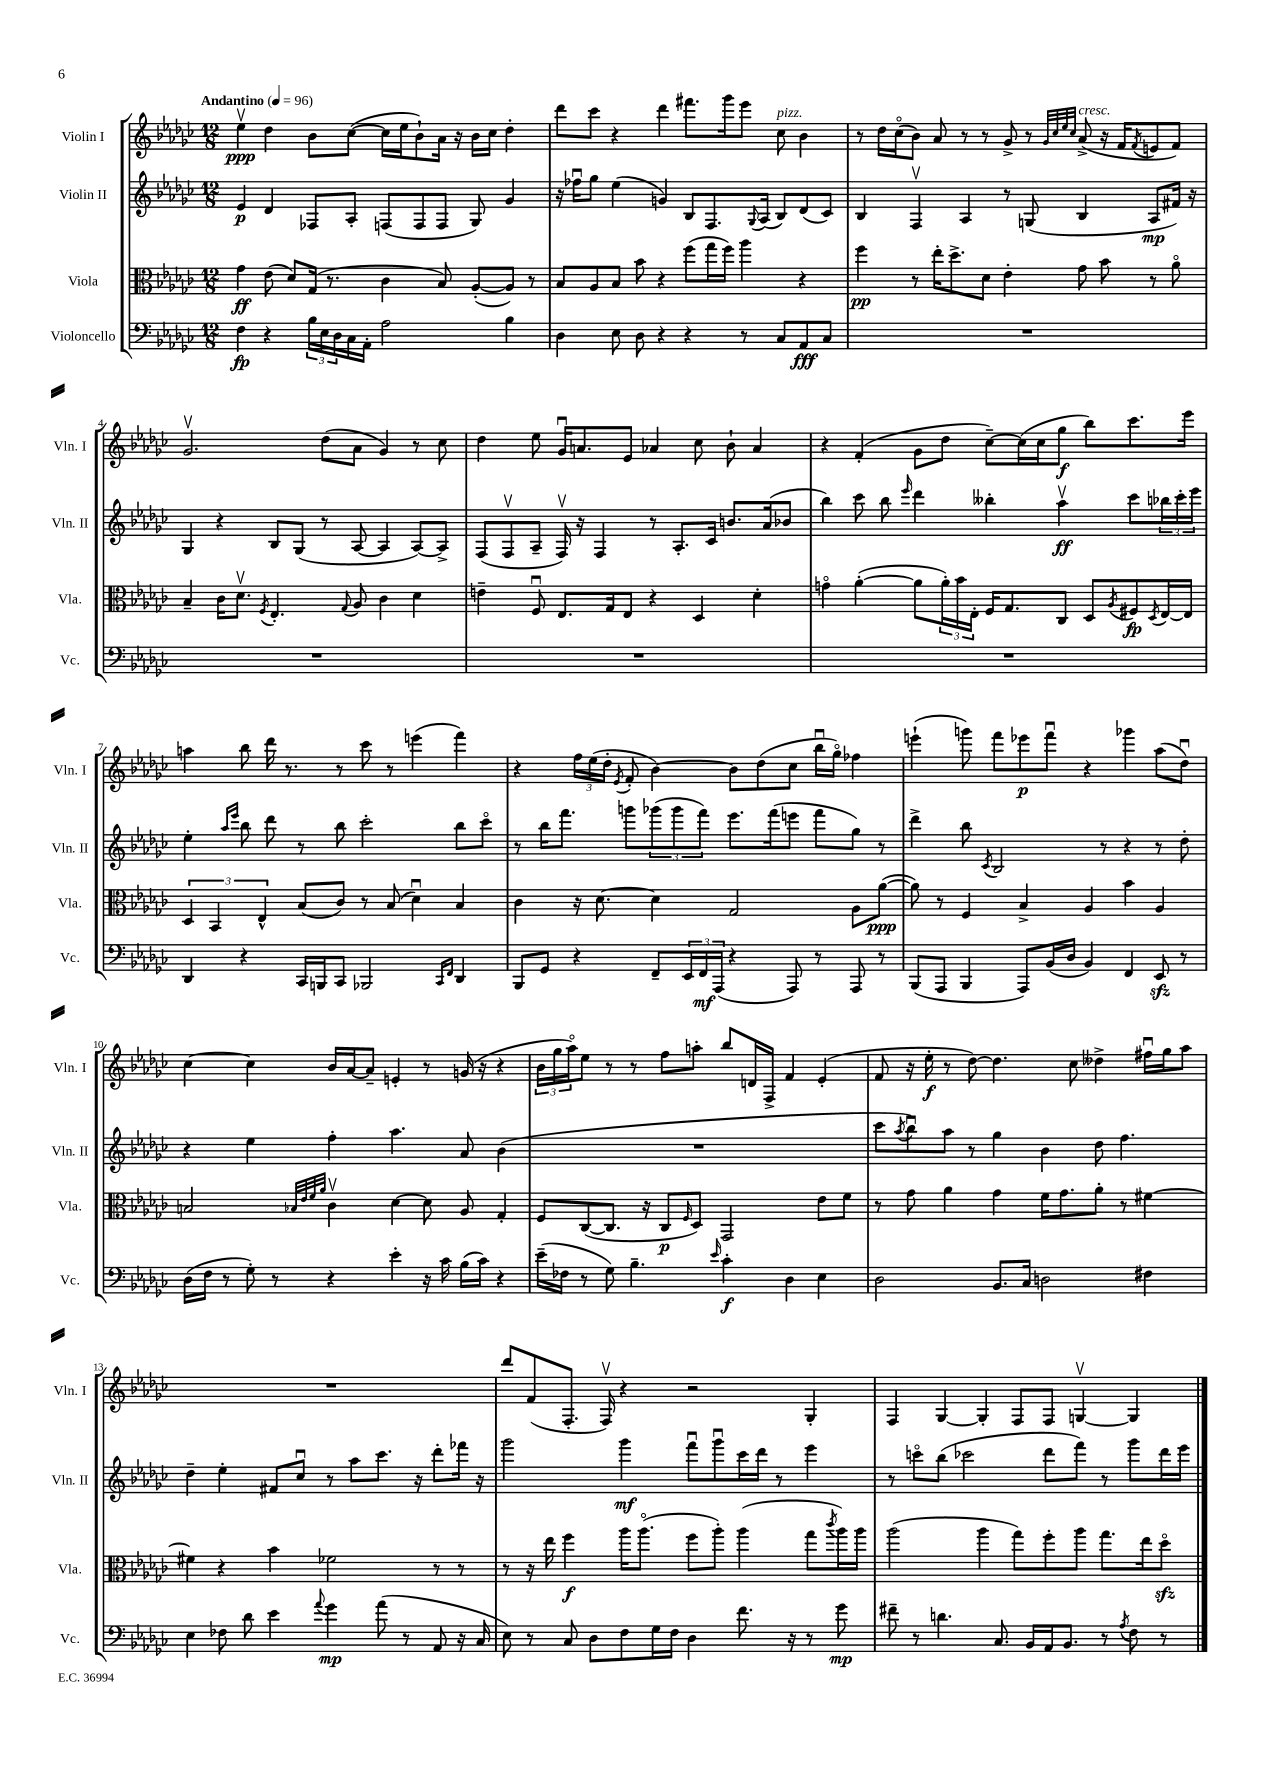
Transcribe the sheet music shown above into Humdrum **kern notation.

**kern	**kern	**kern	**kern
*staff4	*staff3	*staff2	*staff1
*clefF4	*clefC3	*clefG2	*clefG2
*k[b-e-a-d-g-c-]	*k[b-e-a-d-g-c-]	*k[b-e-a-d-g-c-]	*k[b-e-a-d-g-c-]
*M12/8	*M12/8	*M12/8	*M12/8
*MM96	*MM96	*MM96	*MM96
4F	4g-	4e-	4ee-v
4r	(8e-	4d-	4dd-
.	8d-)	.	.
24B-	(16G-	8F-	8b-
24E-	.	.	.
.	8.r	.	.
24D-	.	.	.
16C-	.	8A-'	([8cc-
16AA-'	.	.	.
2A-	4c-	(8F	16cc-]
.	.	.	16ee-
.	.	8F	8b-`)
.	8B-)	8F	16a-
.	.	.	16r
.	([8A-'	8G-)	16b-
.	.	.	16cc-
4B-	8A-])	4g-	4dd-'
.	8r	.	.
=	=	=	=
4D-	8B-	16r	8ddd-
.	.	16ff-u	.
.	8A-	8gg-	8ccc-
8E-	8B-	(4ee-	4r
8D-	8b-	.	.
4r	4r	4g)	4ddd-
4r	(8ff	8B-	8.fff#
.	16gg-	8.F	.
.	16ff)	.	16ggg-
8r	4aa-	.	8eee-
.	.	8qqG-	.
.	.	(16A-	.
8C-	.	8B-)	8cc-
8AA-	4r	(8d-	4b-
8C-	.	8c-)	.
=	=	=	=
1.r	4ff	4B-	8r
.	.	.	16dd-
.	.	.	(16cc-o
.	8r	4Fv	8b-)
.	16ee-'	.	8a-
.	8.dd-^	.	.
.	.	4A-	8r
.	8d-	.	8r
.	4e-'	8r	8g-^
.	.	(8G	8r
.	.	.	32qqg-
.	.	.	32qqcc-
.	.	.	32qqee-
.	.	.	32qqcc-
.	8g-	4B-	(8a-^
.	8b-	.	16r
.	.	.	16f
.	.	.	8qf
.	8r	8A-	8e
.	8a-o	16f#)	8f)
.	.	16r	.
=	=	=	=
1.r	4B-~	4G-	2.g-v
.	16c-	4r	.
.	8.d-v	.	.
.	8qF	.	.
.	4.E-'	8B-	.
.	.	(8G-	.
.	.	8r	(8dd-
.	8qqG-	.	.
.	8A-	[8A-	8a-
.	4c-	4A-]	4g-)
.	4d-	[8A-)	8r
.	.	8A-^]	8cc-
=	=	=	=
1.r	4e~	(8F	4dd-
.	.	8Fv	.
.	8Fu	8A-~	8ee-
.	8.E-	16Fv)	16g-u
.	.	16r	8.a
.	.	4F	.
.	16G-	.	.
.	8E-	.	8e-
.	4r	8r	4a-
.	.	8.A-'	.
.	4D-	.	8cc-
.	.	16c-	.
.	.	8.b	8b-`
.	4d-'	.	4a-
.	.	(16a-	.
.	.	8b-	.
=	=	=	=
1.r	4go	4bb-)	4r
.	([4a-'	8ccc-	(4f'
.	.	8bb-	.
.	.	16qqeee-	.
.	8a-]	4ddd-	8g-
.	24a-')	.	8dd-
.	24b-	.	.
.	24E-'	.	.
.	16F	4bb--'	[8cc-~)
.	8.G-	.	.
.	.	.	(16cc-]
.	.	.	16cc-
.	8C-	4aa-v	8gg-
.	8D-	.	8bb-)
.	8qA-	.	.
.	8F#	8ccc-	8.ccc-
.	8qD-	.	.
.	[16E-	24bb-	.
.	.	24ccc-'	.
.	16E-]	.	16eee-
.	.	24eee-	.
=	=	=	=
4DD-	6D-	4ee-'	4aa
.	6BB-	.	.
.	.	16qqaa-	.
.	.	16qqeee-	.
4r	.	8bb-	8bb-
.	6E-^^	.	.
.	.	8ddd-	16ddd-
.	.	.	8.r
16CC-	(8B-	8r	.
16BBB	.	.	.
8CC-	8c-)	8bb-	8r
2BBB-	8r	2ccc-'	8ccc-
.	(8B-	.	8r
.	4d-u)	.	(4eee
16qqCC-	.	.	.
16qqFF	.	.	.
4DD-	4B-	8bb-	4fff)
.	.	8ccc-o	.
=	=	=	=
8BBB-	4c-	8r	4r
8GG-	.	16bb-	.
.	.	8.fff	.
4r	16r	.	24ff
.	.	.	(24ee-
.	[8.d-	.	.
.	.	.	24dd-'
.	.	.	8qe-
.	.	8ggg	8f'
8FF~	4d-]	(12ggg-	[4b-)
.	.	12ggg-	.
24EE-	.	.	.
24FF	.	12fff)	.
(24AAA-	.	.	.
4r	2G-	8.eee-	8b-]
.	.	.	(8dd-
.	.	(16fff	.
8AAA-)	.	8eee	8cc-
8r	.	8fff	16bb-u
.	.	.	16gg-o)
8AAA-	8A-	8gg-)	4ff-
8r	([8a-	8r	.
=	=	=	=
(8BBB-	8a-])	4ddd-^	(4eee`
8AAA-	8r	.	.
4BBB-	4F	8bb-	8ggg)
.	.	8qc-	.
.	.	2B-	8fff
8AAA-)	4B-^	.	8eee-
(16BB-	.	.	8fffu
16D-	.	.	.
4BB-)	4A-	.	4r
.	.	8r	.
4FF	4b-	4r	4ggg-
8EE-	4A-	8r	(8aa-
8r	.	8dd-'	8dd-u)
=	=	=	=
(16D-	2B	4r	[4cc-
16F	.	.	.
8r	.	.	.
8G-')	.	4ee-	4cc-]
8r	.	.	.
.	32qqB-	.	.
.	32qqe-	.	.
.	32qqf	.	.
.	32qqa-	.	.
4r	4c-v	4ff'	16b-
.	.	.	[16a-
.	.	.	8a-~]
4e-'	[4d-	4.aa-	4e'
16r	8d-]	.	8r
16c-	.	.	.
(16B-	8A-	8a-	(16g
16c-)	.	.	16r
4r	4G-'	(4b-	4r
=	=	=	=
(16e-~	8F	1.r	24b-
.	.	.	24gg-
16F-	.	.	.
.	.	.	24aa-o)
8r	([8C-	.	8ee-
8G-)	8.C-]	.	8r
4.B-~	.	.	8r
.	16r	.	.
.	8C-	.	8ff
.	16qqF	.	.
.	8D-)	.	8aa'
16qqe-	.	.	.
4c-'	2GG-	.	8bb-
.	.	.	16d
.	.	.	16F^
4D-	.	.	4f
4E-	8e-	.	(4e-'
.	8f	.	.
=	=	=	=
2D-	8r	8ccc-	8f
.	.	8qaa-	.
.	8g-	8bb-u)	16r
.	.	.	16ee-'
.	4a-	8aa-	8r
.	.	8r	[8dd-)
8.BB-	4g-	4gg-	4.dd-]
16C-	.	.	.
2D	16f	4b-	.
.	8.g-	.	.
.	.	.	8cc-
.	8a-'	8dd-	4dd--^
.	8r	4.ff	.
4F#	[4f#	.	16ff#u
.	.	.	16gg-
.	.	.	8aa-
=	=	=	=
4E-	4f#]	4dd-~	1.r
8F-	4r	4ee-'	.
8d-	.	.	.
4e-	4b-	8f#	.
.	.	8cc-u	.
8qqa-	.	.	.
4g-	2f-	8r	.
.	.	8aa-	.
(8a-	.	8.ccc-	.
8r	.	.	.
.	.	16r	.
8AA-	8r	8ddd-'	.
16r	8r	16fff-	.
16C-	.	16r	.
=	=	=	=
8E-)	8r	2ggg-	8ddd-
8r	16r	.	(8f
.	16ee-	.	.
8C-	4ff	.	8.F'
8D-	.	.	.
.	.	.	16Fv)
8F	16aa-	4ggg-	4r
.	(8.aa-o	.	.
16G-	.	.	.
16F	.	.	.
4D-	8ff	8fffu	2r
.	8aa-')	8ggg-u	.
8.f	(4aa-	16ccc-	.
.	.	16ddd-	.
.	.	8r	.
16r	.	.	.
8r	8gg-	4eee-	4G-'
.	8qccc-	.	.
8g-	16aa-)	.	.
.	16aa-	.	.
=	=	=	=
8f#~	(2aa-	8r	4F
8r	.	8ccco	.
4.d	.	(8bb-	[4G-
.	.	2ccc-	.
.	4aa-	.	4G-']
8.C-	.	.	.
.	8gg-)	.	8F
16BB-	.	.	.
16AA-	8ff'	8ddd-	8F
8.BB-	.	.	.
.	8aa-	8fff)	[4Gv
8r	8.gg-	8r	.
8qA-	.	.	.
8F	.	8ggg-	4G]
.	16ee-	.	.
8r	8dd-o	16ddd-	.
.	.	16eee-	.
==	==	==	==
*-	*-	*-	*-
